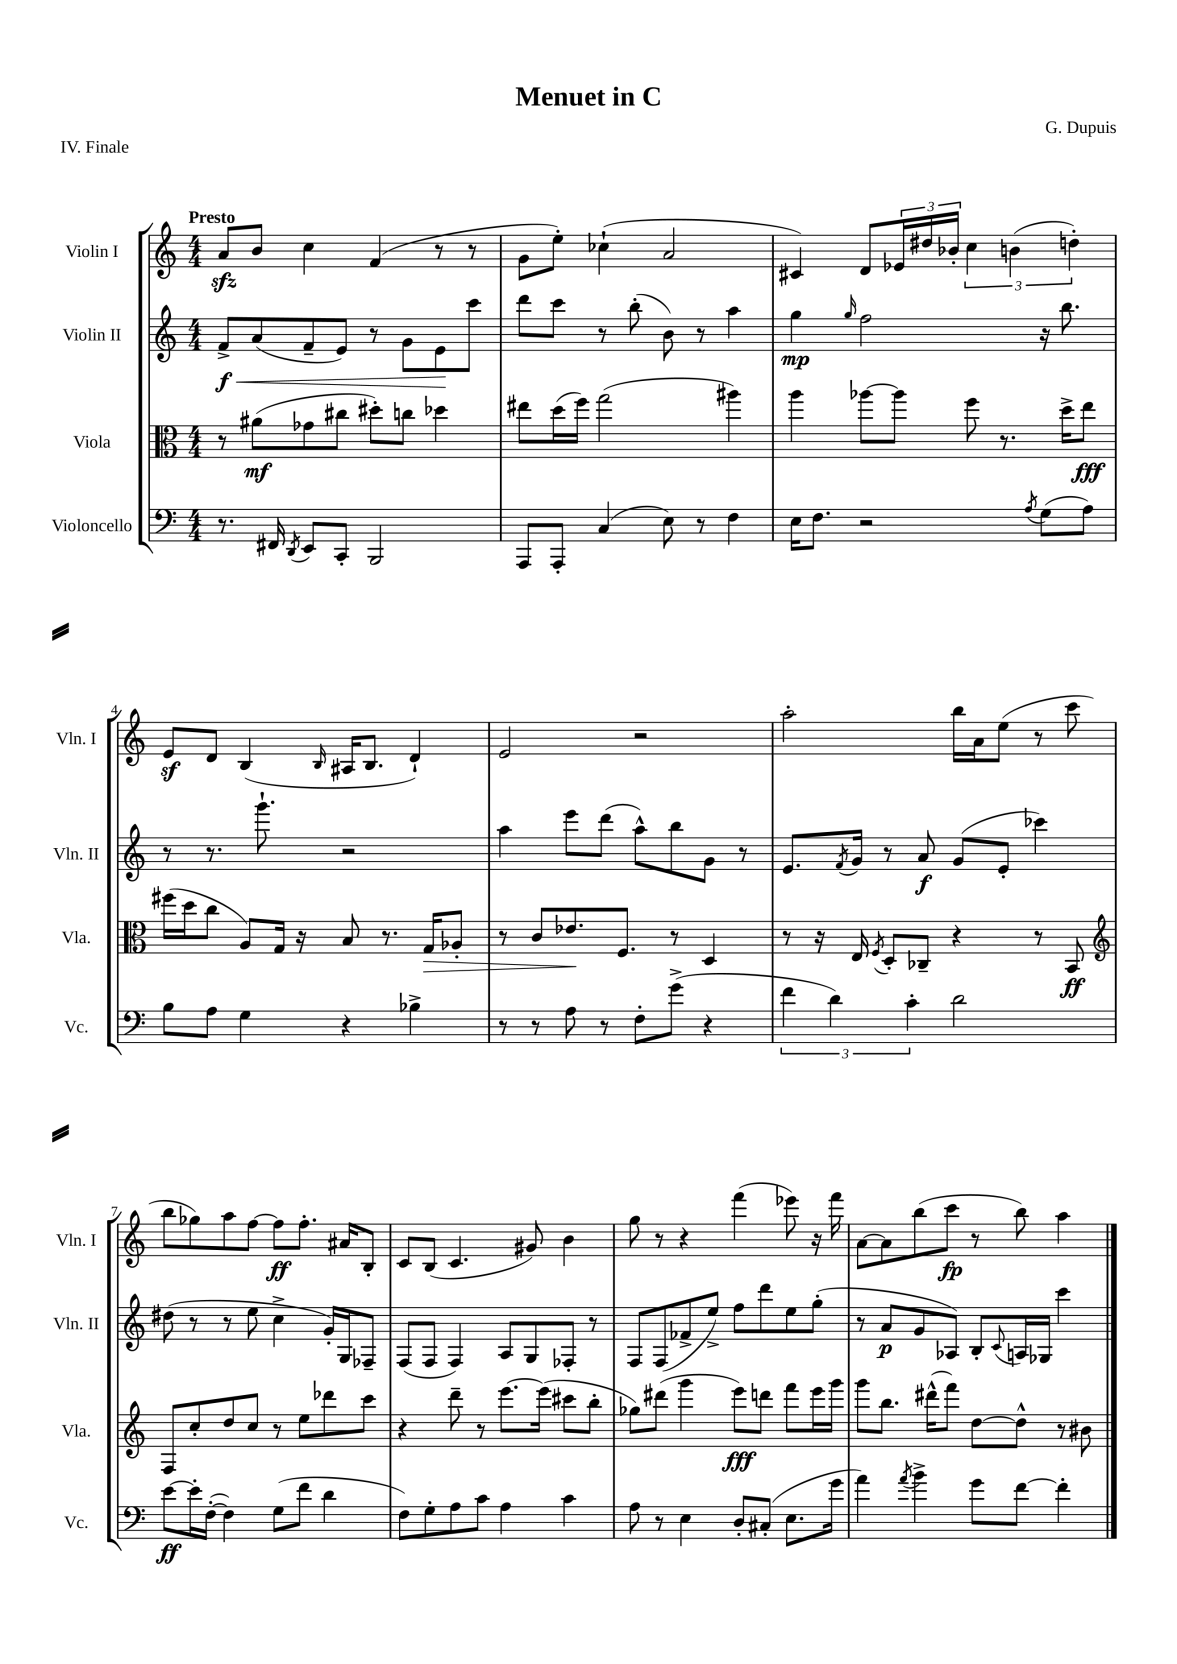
\header { title = "Menuet in C" composer = "G. Dupuis" piece = "IV. Finale" }
<<
\new StaffGroup <<
\new Staff = "s0" \with { instrumentName = "Violin I" shortInstrumentName = "Vln. I" } {
    \clef treble \key c \major \numericTimeSignature \time 4/4 \tempo "Presto"
    a'8\sfz b'8 c''4 f'4( r8 r8 |
    g'8 e''8-.) ces''4-!( a'2 |
    cis'4) d'8 \tuplet 3/2 { ees'16 dis''16 bes'16-. } \tuplet 3/2 { c''4 b'4( d''4-.) } |
    e'8\sf d'8 b4( \grace { b16 } ais16 b8. d'4-!) |
    e'2 r2 |
    a''2-. b''16 a'16 e''8( r8 c'''8 |
    b''8 ges''8) a''8 f''8~ f''8\ff f''8.-. ais'16 b8-. |
    c'8 b8( c'4. gis'8) b'4 |
    g''8 r8 r4 f'''4( ees'''8) r16 f'''16 |
    a'8~ a'8 b''8( c'''8\fp r8 b''8) a''4 \bar "|." |
}
\new Staff = "s1" \with { instrumentName = "Violin II" shortInstrumentName = "Vln. II" } {
    \clef treble \key c \major \numericTimeSignature \time 4/4
    f'8->\f\< a'8( f'8-- e'8) r8 g'8 e'8\! c'''8 |
    d'''8 c'''8 r8 b''8-.( b'8) r8 a''4 |
    g''4\mp \grace { g''16 } f''2 r16 b''8. |
    r8 r8. g'''8.-! r2 |
    a''4 e'''8 d'''8( a''8-^) b''8 g'8 r8 |
    e'8. \acciaccatura { f'8 } g'16 r8 a'8\f g'8( e'8-. ces'''4) |
    dis''8( r8 r8 e''8 c''4-> g'16-.) g16 fes8-- |
    f8( f8 f4) a8 g8 fes8-. r8 |
    f8 f8( fes'8-> e''8->) f''8 d'''8 e''8 g''8-.( |
    r8 a'8\p g'8 aes8) b8-. \appoggiatura { c'8 } a16 ges16 c'''4 \bar "|." |
}
\new Staff = "s2" \with { instrumentName = "Viola" shortInstrumentName = "Vla." } {
    \clef alto \key c \major \numericTimeSignature \time 4/4
    r8 ais'8\mf( ges'8 cis''8 dis''8-.) c''8 des''4 |
    eis''8 d''16( f''16) g''2( ais''4) |
    a''4 aes''8~ aes''8 f''8 r8. d''16-> e''8\fff |
    fis''16( d''16 c''8 a8) g16 r16 b8 r8. g16\> aes8-. |
    r8 c'8 ees'8.\! f8. r8 d4 |
    r8 r16 e16 \acciaccatura { f8 } d8-. ces8-- r4 r8 b,8\ff |
    \clef treble f8 c''8-. d''8 c''8 r8 e''8 des'''8 c'''8 |
    r4 d'''8-- r8 e'''8.~ e'''16( cis'''8 b''8-. |
    ges''8) dis'''8( g'''4 e'''8\fff) d'''8 f'''8 e'''16 g'''16 |
    g'''8 b''8. dis'''16-^( f'''8) d''8~ d''8-^ r8 bis'8 \bar "|." |
}
\new Staff = "s3" \with { instrumentName = "Violoncello" shortInstrumentName = "Vc." } {
    \clef bass \key c \major \numericTimeSignature \time 4/4
    r8. fis,16 \acciaccatura { d,8 } e,8 c,8-. b,,2 |
    a,,8 a,,8-. c4( e8) r8 f4 |
    e16 f8. r2 \acciaccatura { a8 } g8( a8) |
    b8 a8 g4 r4 bes4-> |
    r8 r8 a8 r8 f8-. g'8->( r4 |
    \tuplet 3/2 { f'4 d'4) c'4-. } d'2 |
    e'8~\ff e'16-. f16~-.( f4) g8( f'8 d'4 |
    f8) g8-. a8 c'8 a4 c'4 |
    a8 r8 e4 d8-. cis8-.( e8. g'16 |
    a'4) \acciaccatura { a'8 } b'4-> g'8 f'8~ f'4-. \bar "|." |
}
>>
>>
